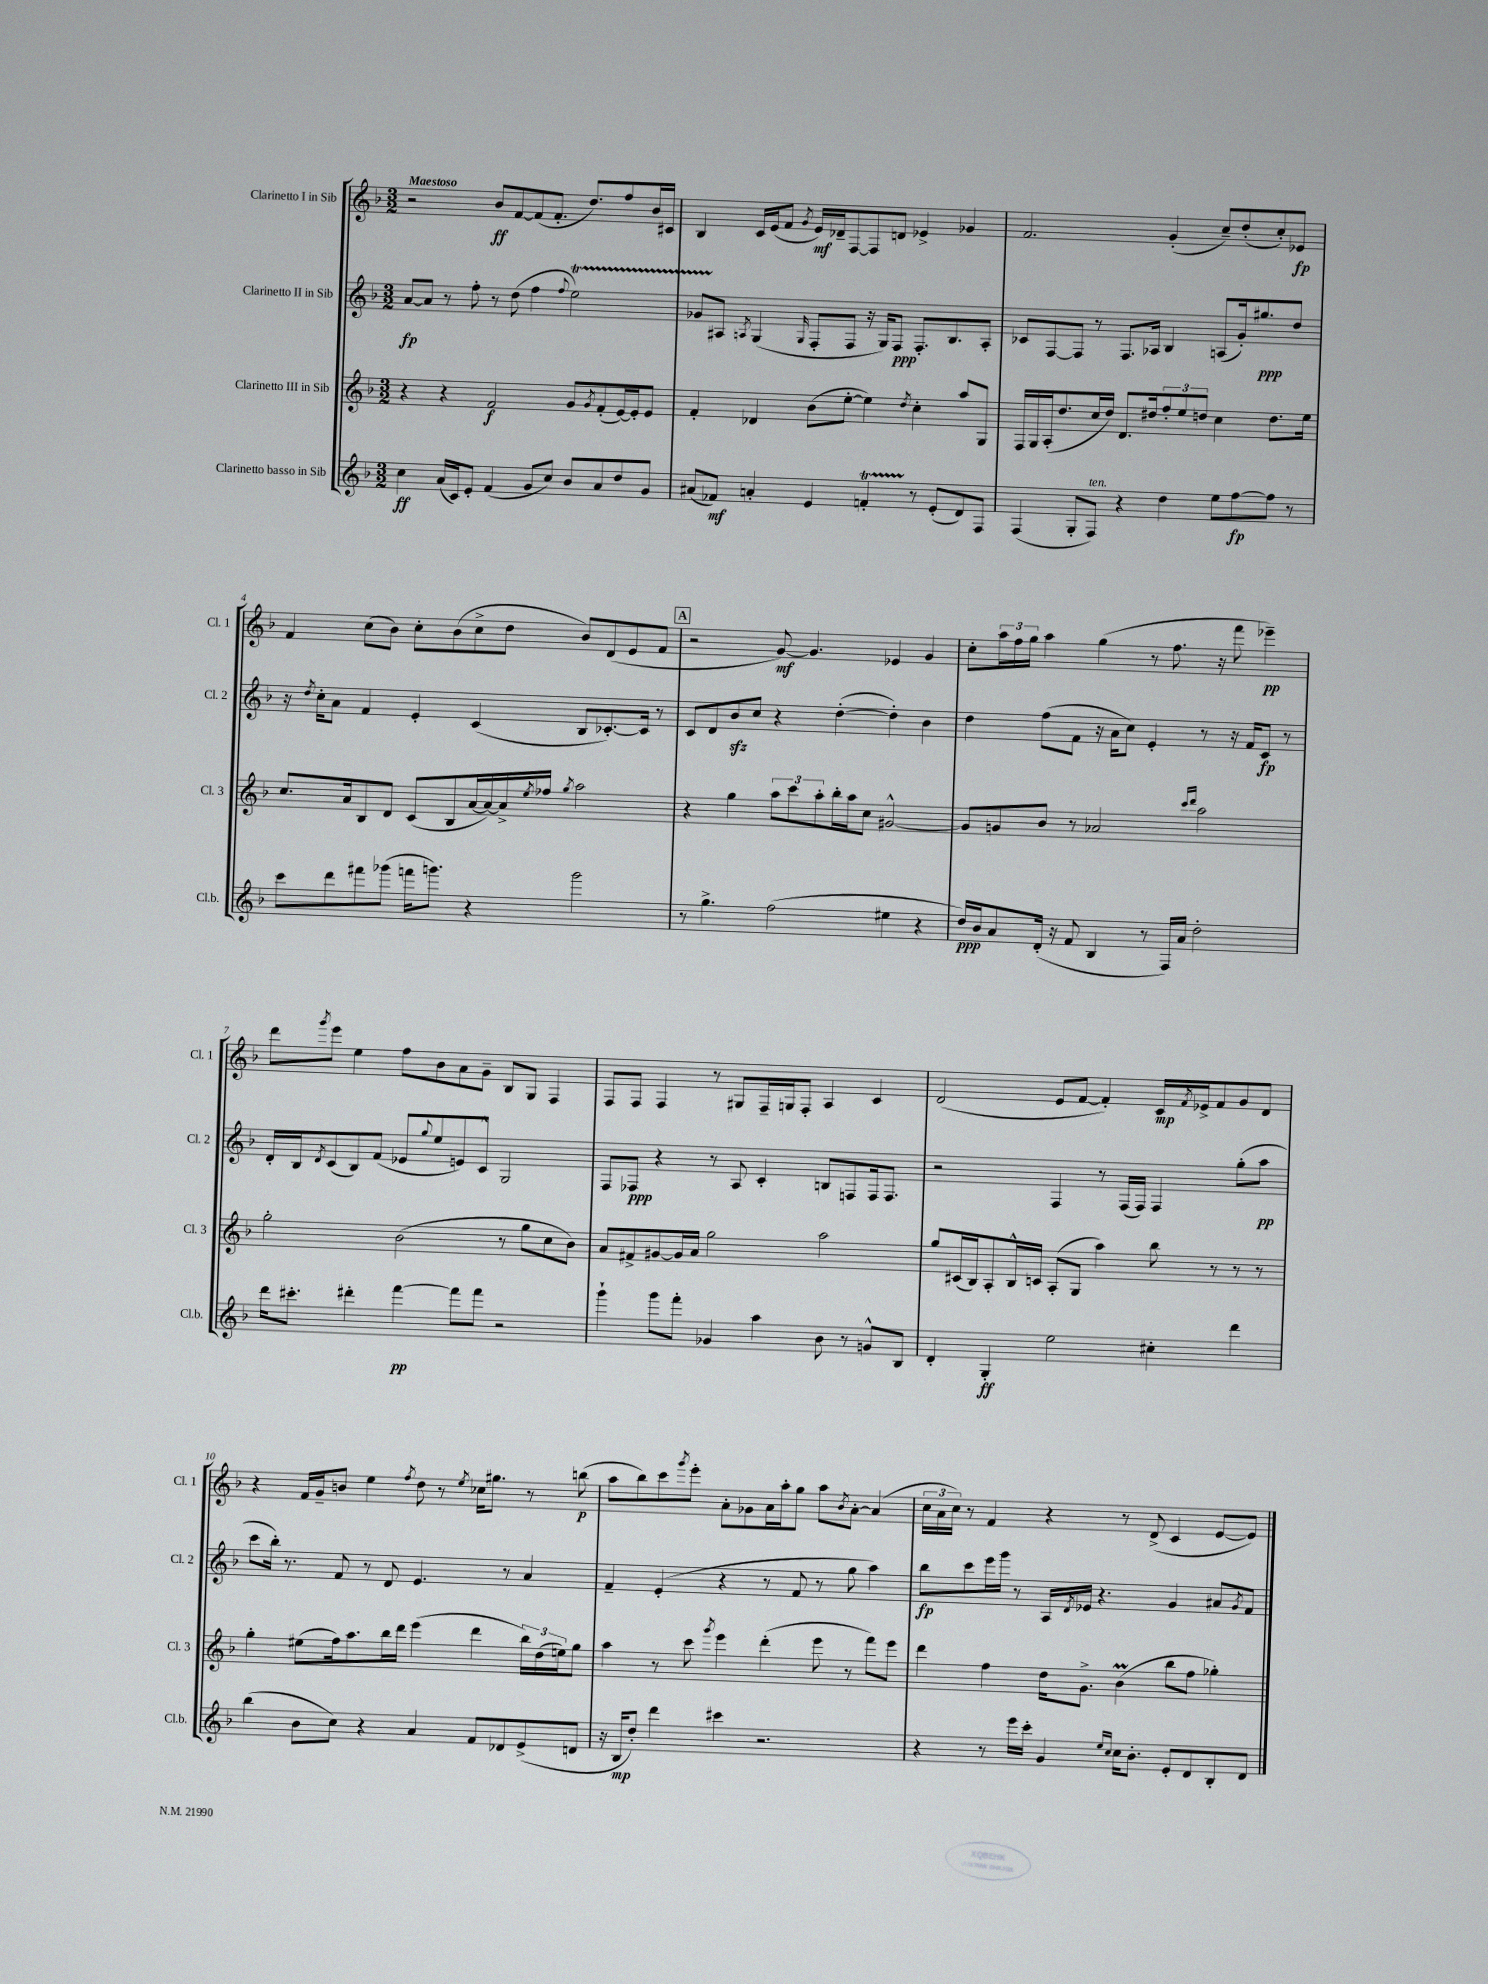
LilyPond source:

<<
\new StaffGroup <<
\new Staff = "s0" \with { instrumentName = "Clarinetto I in Sib" shortInstrumentName = "Cl. 1" } {
    \clef treble \key f \major \numericTimeSignature \time 3/2 \tempo "Maestoso"
    r2 bes'8\ff f'8~ f'8( f'8.-. d''8.) f''8 bes'16 cis'16 |
    bes4 c'16 e'16( f'8 \acciaccatura { g'8 } e'16\mf) des'16-- f8~ f8 d'8 ees'4-> ges'4 |
    f'2. g'4-.( c''8--) d''8-.( c''8-.) ees'8\fp |
    f'4 c''8( bes'8) c''8-. bes'8( c''8-> d''8 bes'8) d'8( e'8 f'8 |
    \mark \markup { \box "A" } r2 g'8~\mf) g'4. ees'4 g'4 |
    c''8-. \tuplet 3/2 { a''16 f''16 g''16 } a''4 g''4( r8 f''8. r16 f'''8 ees'''4--\pp) |
    d'''8 \acciaccatura { g'''8 } e'''8 e''4 f''8 bes'8 a'8 g'8-- bes8 g8 f4 |
    f8 f8 f4 r8 gis8 f16-- g16 f8-. a4 c'4 |
    d'2( e'8 f'8~ f'4-.) c'16\mp \acciaccatura { f'8 } ees'16-> f'8 g'8 d'8 |
    r4 f'16 g'16-- b'8 e''4 \acciaccatura { f''8 } d''8 r8 \acciaccatura { e''8 } ces''16 gis''8. r8 b''8\p( |
    a''8 bes''8) c'''8 \acciaccatura { g'''8 } e'''8-. a'8-. ges'8 a'16 a''16-. g''8 a''8 \acciaccatura { bes'8 } a'8~-. a'4( |
    \tuplet 3/2 { c''16 a'16 c''16) } r8 f'4 r4 r8 d'8->( c'4 e'8~ e'8) \bar "|." |
}
\new Staff = "s1" \with { instrumentName = "Clarinetto II in Sib" shortInstrumentName = "Cl. 2" } {
    \clef treble \key f \major \numericTimeSignature \time 3/2
    a'8~\fp a'8 r8 f''8-. r8 d''8( f''4 \appoggiatura { f''8 } e''2\startTrillSpan) |
    ges'8 ais8\stopTrillSpan \acciaccatura { a8 } g4( \grace { g16 } f8-. f8 r16 g16) f8\ppp f8.-. bes8. a8-. |
    ces'8 f8~ f8 r8 f8. aes16 bes4 a8( g'16-.) gis''8.\ppp d''8 |
    r16 \acciaccatura { d''8 } c''16-. a'8 f'4 e'4-. c'4( bes8 ces'8.~-.) ces'16 r8 |
    \mark \markup { \box "A" } c'8 d'8 bes'8\sfz c''8 r4 d''4~-.( d''4-.) bes'4 |
    d''4 f''8( f'8 r16 a'16 c''8) e'4-. r8 r16 f'16 c'8\fp r8 |
    d'16-. bes16 \acciaccatura { d'8 } c'8( bes8) f'8( ees'8 \appoggiatura { g''8 } e''8 e'8) c'8-^ g2 |
    f8 fes8\ppp r4 r8 a8 c'4-. b8 f8 f16 f8. |
    r2 f4 r8 f16( f16) f4 g''8-.( a''8\pp |
    c'''8 bes''16-.) r8. f'8 r8 d'8 e'4. r8 a'4 |
    f'4-- e'4-.( r4 r8 f'8 r8 g''8 a''4) |
    bes''8\fp c'''8 e'''16 g'''16 r8 a16 \acciaccatura { d'8 } ees'16 r4. g'4 ais'8 \acciaccatura { g'8 } f'8 \bar "|." |
}
\new Staff = "s2" \with { instrumentName = "Clarinetto III in Sib" shortInstrumentName = "Cl. 3" } {
    \clef treble \key f \major \numericTimeSignature \time 3/2
    r4 r4 f'2\f g'8 \acciaccatura { g'8 } f'8-.( e'16~) e'16-. e'8 |
    f'4-. des'4 bes'8( e''8~-. e''4) \acciaccatura { d''8 } c''4-. a''8 g8 |
    f16 g16 a16-.( d''8. c''16 d''16) d'8. dis''16 \tuplet 3/2 { f''8-. e''8 d''8 } c''4 d''8. e''16 |
    c''8. a'16 bes8 d'8 c'8( bes8 a'16~ a'16~) a'16-> \acciaccatura { e''8 } fes''16 \acciaccatura { g''8 } a''2 |
    \mark \markup { \box "A" } r4 g''4 \tuplet 3/2 { a''8 c'''8 a''8-. } bes''16-. a''16 c''8 gis'2~-^ |
    gis'8 g'8 bes'8 r8 aes'2 \grace { c'''16 d'''16 } a''2 |
    g''2-. bes'2( r8 g''8 c''8 bes'8) |
    a'8 fis'8-> gis'8~ gis'16 a'16 g''2 a''2 |
    g''8 cis'16( bes16) a8-. bes16-^ c'16 a8-.( g8 a''4) bes''8 r8 r8 r8 |
    g''4-. eis''8( f''16) a''8. bes''16 d'''16 e'''4( d'''4 \tuplet 3/2 { bes''16) d''16( e''16) } g''8 |
    a''4 r8 c'''8 \acciaccatura { g'''8 } e'''4 d'''4-.( e'''8 r8 f'''8) e'''8 |
    d'''4 f''4 d''16 g'8.-> bes'4\prall( bes''8 f''8 ges''4-.) \bar "|." |
}
\new Staff = "s3" \with { instrumentName = "Clarinetto basso in Sib" shortInstrumentName = "Cl.b." } {
    \clef treble \key f \major \numericTimeSignature \time 3/2
    c''4\ff a'16( c'16) e'8-. f'4( g'8 c''8) bes'8 a'8 d''8 g'8 |
    ais'8( fes'8\mf) a'4-. e'4 f'4-.\startTrillSpan r8\stopTrillSpan e'8-.( d'8) f8 |
    f4( g8-. f8^\markup { \italic "ten." }) r4 d''4 e''8 f''8~\fp f''8 r8 |
    c'''8 d'''8 fis'''8 ges'''8( f'''16 g'''8.) r4 g'''2 |
    \mark \markup { \box "A" } r8 g''4.-> f''2( eis''4 r4 |
    d''16\ppp) bes'16 a'8 d'16-.( r16 f'8 bes4 r8 f16) a'16 d''2-. |
    d'''16 cis'''8.-. dis'''4-. f'''4~\pp f'''8 f'''8 r2 |
    g'''4-! g'''8 f'''8-. ges'4 a''4 bes'8 r8 g'8-^ bes8 |
    d'4-. g4-.\ff e''2 cis''4-. d'''4 |
    bes''4( bes'8 c''8) r4 a'4 f'8 des'8 e'8->( d'8 |
    r16 bes16\mp d''8-.) d'''4 cis'''4 r2. |
    r4 r8 e'''16 c'''16-. g'4 \grace { e''16 c''16 } c''16 bes'8.-. e'8-. d'8 bes8-. d'8 \bar "|." |
}
>>
>>
